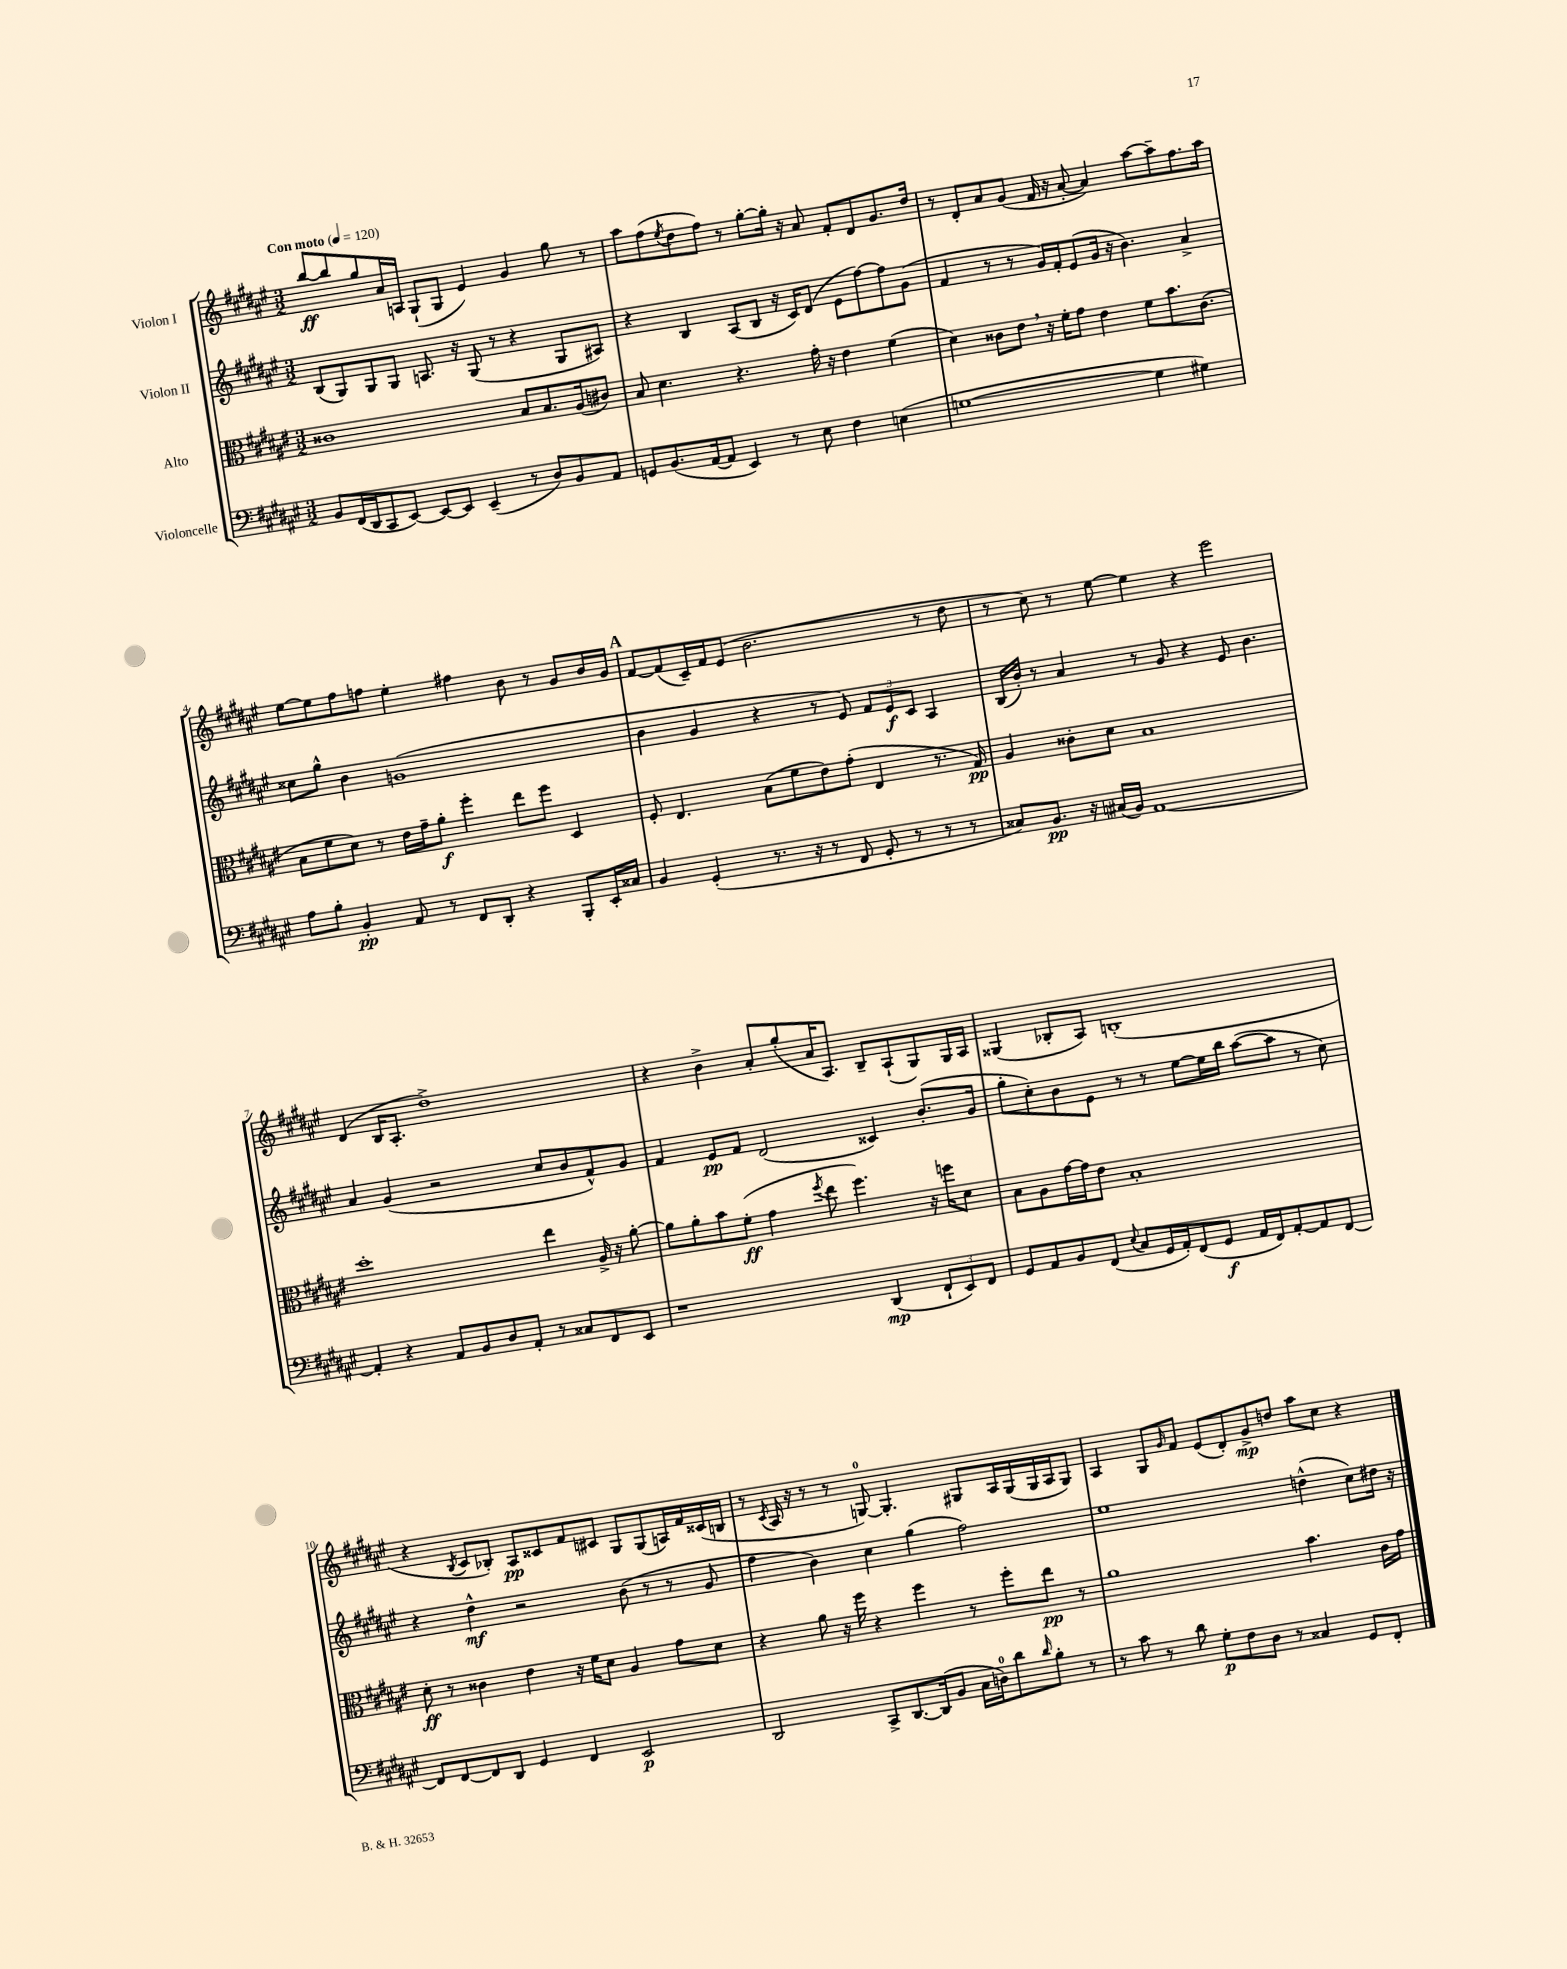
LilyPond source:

<<
\new StaffGroup <<
\new Staff = "s0" \with { instrumentName = "Violon I" } {
    \clef treble \key fis \major \numericTimeSignature \time 3/2 \tempo "Con moto" 4 = 120
    b''8~\ff b''8 gis''8 ais'16 a16 gis8-!( gis8 eis'4) gis'4 gis''8 r8 |
    ais''8 fis''8( \acciaccatura { eis''8 } dis''8 fis''8) r8 gis''8~-. gis''16-. r16 ais'8 fis'8-. dis'8 gis'8. dis''16 |
    r8 dis'8-. ais'8 gis'8( fis'16 r16 ais'8~-. ais'4) ais''8~ ais''8-- fis''8. ais''16 |
    eis''8~ eis''8 fis''8 f''8 eis''4-. fis''4 b'8 r8 gis'8 b'16 gis'16 |
    \mark \markup { \bold "A" } fis'8~ fis'8( cis'16--) fis'16 eis'8( b'2. r8 dis''8 |
    r8 cis''8) r8 eis''8~ eis''4 r4 eis'''2 |
    dis'4( b16 ais8.-. dis''1->) |
    r4 b'4-> ais'8-. gis''8-.( ais'16 ais8.) b8-- ais8-!( gis8) gis16 ais16 |
    gisis4( bes8-. ais8) b1-.( |
    r4 \acciaccatura { b8 } cis'8 bes8-.) ais8\pp cisis'8 fis'8 cis'8 gis8 gis8( a16) fis'16 cisis'16( b16 |
    r8 \acciaccatura { cis'8 } ais16 r16 r8 r8 g8-0~) g4.-. gis8 ais16 gis16( gis16 ais16 gis8) |
    ais4 gis8 \grace { gis'16 } fis'8 eis'8( dis'8-.) gis'8->\mp d''8 ais''8 cis''8 r4 \bar "|." |
}
\new Staff = "s1" \with { instrumentName = "Violon II" } {
    \clef treble \key fis \major \numericTimeSignature \time 3/2
    b8( gis8) gis8 gis8 a8. r16 gis8( r8 r4 gis8 ais8) |
    r4 b4 ais8( b8 r16 cis'16) dis'8( eis'8 fis''8~) fis''8 gis'8( |
    fis'4 r8 r8 gis'16) fis'16-. eis'8( gis'16 r16 b'4.) ais'4-> |
    cisis''8 gis''8-^ b'4 g'1( |
    \mark \markup { \bold "A" } b'4 gis'4 r4 r8 eis'8) \tuplet 3/2 { fis'8 eis'8\f cis'8 } ais4 |
    b16( b'16-.) r8 ais'4 r8 gis'8 r4 eis'8 b'4. |
    ais'4 gis'4( r2 cis''8 b'8 fis'8-^) gis'8 |
    fis'4 eis'8\pp fis'8 dis'2( cisis'4) b'8.-.( gis'16 |
    gis''8-. cis''8-.) b'8 eis'8 r8 r8 eis''8~ eis''16 b''16 ais''8~( ais''8 r8 cis''8) |
    r4 dis''4-^\mf r2 b'8( r8 r8 gis'8 |
    fis''4 b'4) cis''4 gis''4( fis''2) |
    eis''1 d''4-^( cis''8) dis''16 r16 \bar "|." |
}
\new Staff = "s2" \with { instrumentName = "Alto" } {
    \clef alto \key fis \major \numericTimeSignature \time 3/2
    cisis'1 b8 b8. ais16( cis'8) |
    b8 dis'4. r4. gis'16-. r16 eis'4 fis'4( |
    dis'4) cisis'8 eis'8 \breathe r16 fis'16-. gis'8 eis'4 fis'8 b'8. cisis'8.( |
    b8 fis'8 dis'8) r8 eis'16 gis'16-- ais'8-.\f fis''4-. eis''8 fis''8 dis4 |
    \mark \markup { \bold "A" } fis8-. eis4. b8( fis'8 eis'8) gis'8-.( eis4 r8. gis16\pp) |
    ais4 cisis'8-. dis'8 b1 |
    dis''1-. eis''4 ais16-> r16 ais'8~-. |
    ais'8 ais'8-. b'8 fis'8-.\ff( gis'4 \acciaccatura { fis''8 } eis''8 fis''4.) r16 f''16 dis'8 |
    b8 ais8 gis'16~ gis'16 eis'8 b1-. |
    dis'8-.\ff r8 cisis'4 eis'4 r16 fis'16 dis'8 ais4 gis'8 dis'8 |
    r4 ais'8 r16 fis''16 r4 fis''4 r8 fis''8-. eis''8\pp r8 |
    ais'1 b'4. cis'16 gis'16 \bar "|." |
}
\new Staff = "s3" \with { instrumentName = "Violoncelle" } {
    \clef bass \key fis \major \numericTimeSignature \time 3/2
    b,8 fis,16( dis,16 cis,8 eis,8~) eis,8~ eis,8 eis,4--( r8 dis8) b,8 ais,8 |
    g,8 b,8.( ais,16~ ais,8 eis,4) r8 eis8 fis4 e4( |
    g1~ g4 gis4) |
    ais8 b8-. b,4-.\pp ais,8 r8 fis,8 dis,8-. r4 b,,8-. eis,16-. cisis16 |
    \mark \markup { \bold "A" } b,4 gis,4-.( r8. r16 r8 fis,8 gis,8-. r8 r8 r8 |
    cisis8) b,8.\pp r16 cis16( b,16) ais,1~ |
    ais,4-. r4 ais,8 b,8 dis8 ais,8-. r8 cisis8 fis,8 eis,8 |
    r1 dis,4\mp( \tuplet 3/2 { fis,8-! eis,8) fis,8 } |
    gis,8 ais,8 b,8 fis,8( \appoggiatura { eis8 } cis8 gis,16 ais,16-.) fis,8( gis,8\f ais,16 fis,16) ais,8~-. ais,8 fis,8~ |
    fis,8 fis,8~ fis,8 dis,8 gis,4 fis,4 eis,2\p |
    dis,2 cis,8-> dis,8.~ dis,16( b,8 cis16 d16-0) dis'8 \grace { dis'16 } b8-. r8 |
    r8 cis'8 r8 dis'8 gis8-.\p fis8 dis8 r8 cisis4 gis,8 fis,8-. \bar "|." |
}
>>
>>
